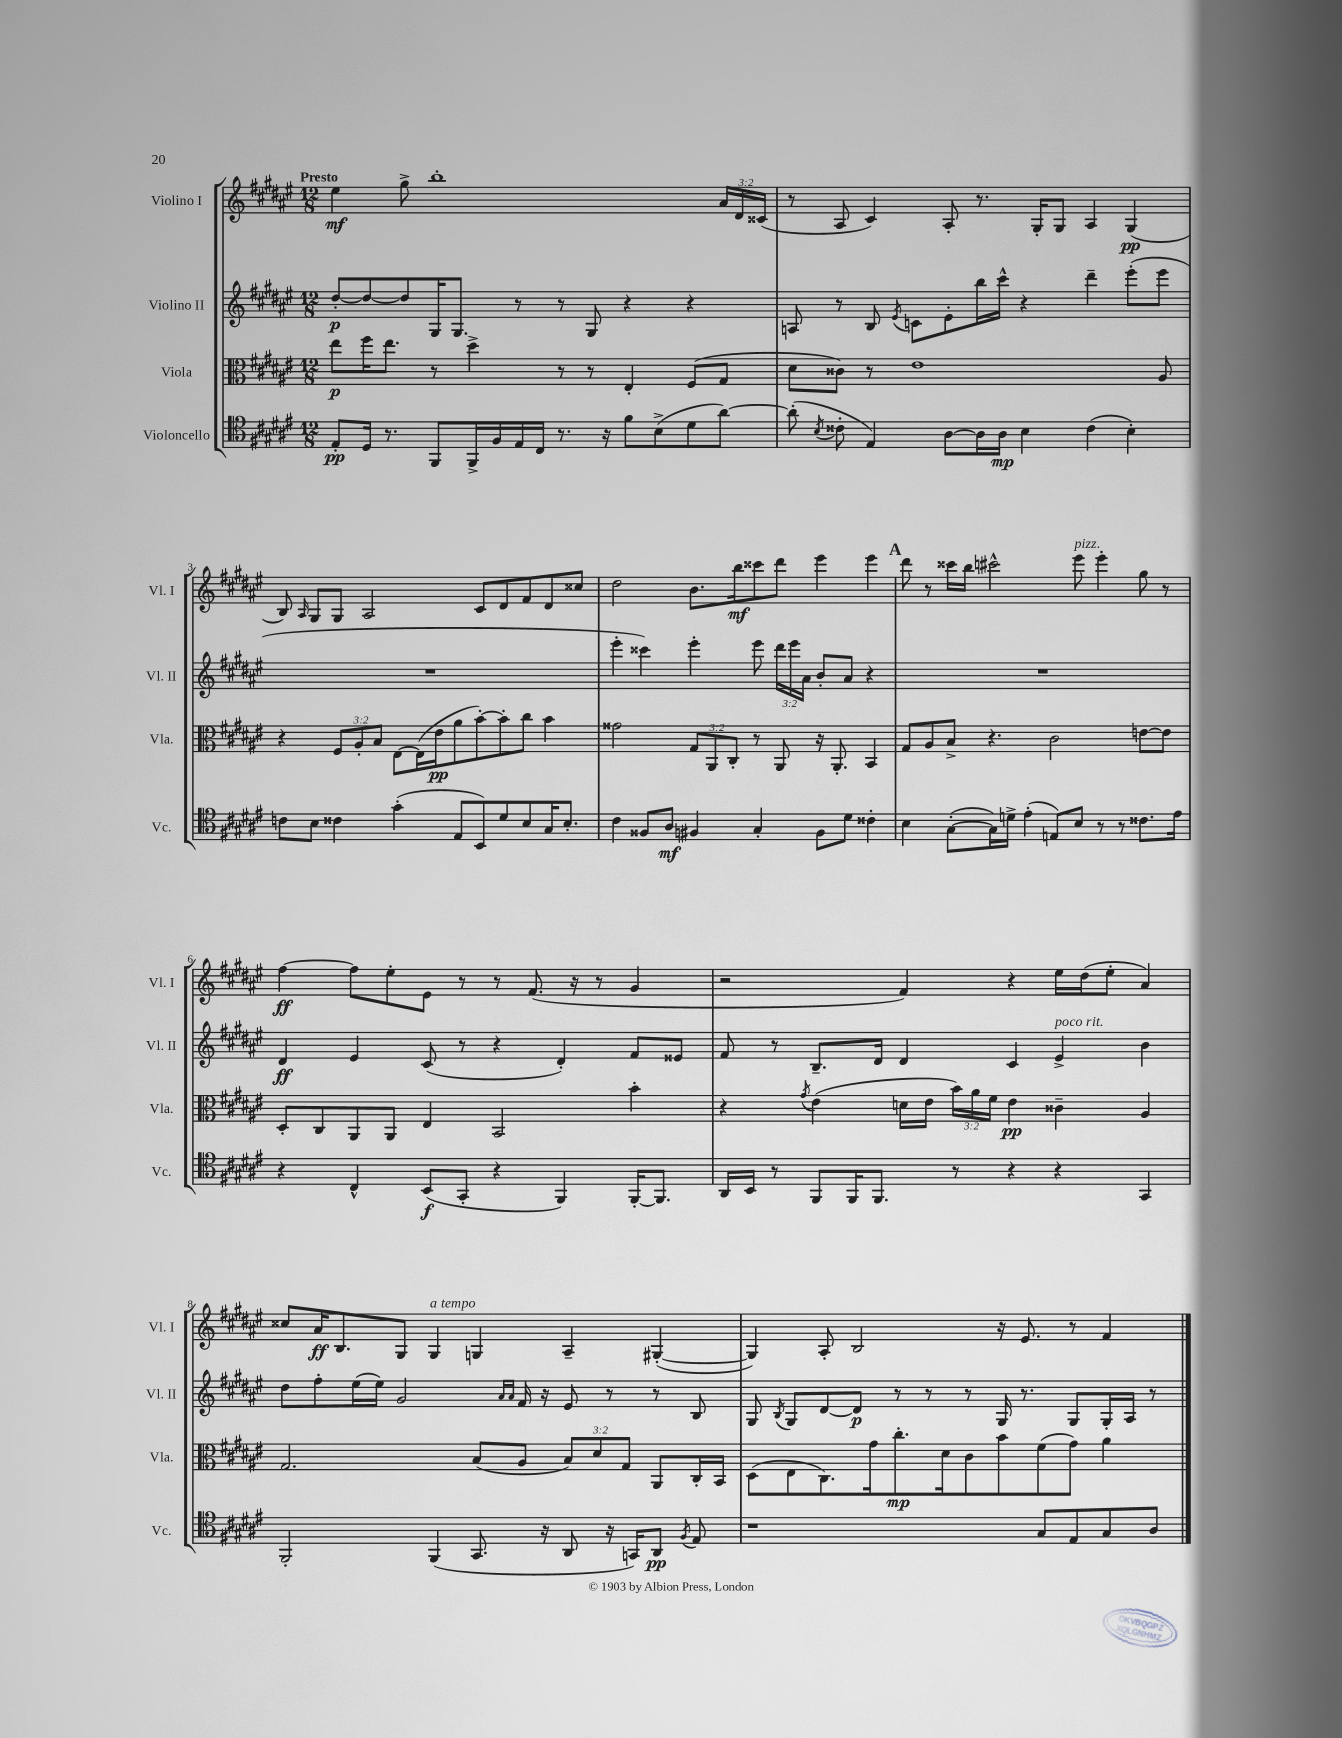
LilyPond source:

<<
\new StaffGroup <<
\new Staff = "s0" \with { instrumentName = "Violino I" shortInstrumentName = "Vl. I" } {
    \clef treble \key fis \major \numericTimeSignature \time 12/8 \override Staff.TupletNumber.text = #tuplet-number::calc-fraction-text \tempo "Presto"
    \autoBeamOff eis''4\mf gis''8-> b''1-. \tuplet 3/2 { ais'16[ dis'16 cisis'16]( } |
    r8 ais8 cis'4) ais8-. r8. gis16[-. gis8] ais4 gis4\pp( |
    b8) \grace { ais16 } gis8[ gis8] ais2 cis'8[ dis'8 fis'8 dis'8 cisis''8] |
    dis''2 b'8.[ b''16\mf cisis'''8 dis'''8] eis'''4 eis'''4 |
    \mark \markup { \bold "A" } dis'''8 r8 cisis'''16[ b''16] cis'''2-^ eis'''8^\markup { \italic "pizz." } eis'''4-. gis''8 r8 |
    fis''4~\ff fis''8[ eis''8-. eis'8] r8 r8 fis'8.( r16 r8 gis'4 |
    r2 fis'4) r4 eis''16[ dis''16( eis''8]-. ais'4) |
    cisis''8[ ais'16\ff b8. gis8] gis4^\markup { \italic "a tempo" } g4 ais4-- gis4~-.( |
    gis4) ais8-. b2 r16 eis'8. r8 fis'4 \bar "|." |
}
\new Staff = "s1" \with { instrumentName = "Violino II" shortInstrumentName = "Vl. II" } {
    \clef treble \key fis \major \numericTimeSignature \time 12/8 \override Staff.TupletNumber.text = #tuplet-number::calc-fraction-text
    \autoBeamOff dis''8[~-.\p dis''8~ dis''8 gis16 gis8.] r8 r8 gis8 r4 r4 |
    a8 r8 b8 \acciaccatura { eis'8 } c'8[ eis'8-. b''16 cis'''16]-^ r4 dis'''4-- eis'''8[-.( eis'''8] |
    R1. |
    eis'''4-. cisis'''4) eis'''4-. eis'''8 \tuplet 3/2 { dis'''16[ eis'''16 ais'16] } b'8[-. ais'8] r4 |
    \mark \markup { \bold "A" } R1. |
    dis'4\ff eis'4 cis'8( r8 r4 dis'4-.) fis'8[ eisis'8] |
    fis'8 r8 b8.[-- dis'16] dis'4 cis'4 eis'4->^\markup { \italic "poco rit." } b'4 |
    dis''8[ fis''8-. eis''16( eis''16]) gis'2 \grace { ais'16[ ais'16] } fis'16 r16 eis'8 r8 r8 b8 |
    gis8 \acciaccatura { b8 } gis8[ dis'8~ dis'8]\p r8 r8 r8 gis16 r8. gis8[ gis16-. ais16] r8 \bar "|." |
}
\new Staff = "s2" \with { instrumentName = "Viola" shortInstrumentName = "Vla." } {
    \clef alto \key fis \major \numericTimeSignature \time 12/8 \override Staff.TupletNumber.text = #tuplet-number::calc-fraction-text
    \autoBeamOff eis''8[\p fis''16 eis''8.] r8 dis''4-> r8 r8 eis4-. fis8[( gis8] |
    dis'8[ cisis'8]) r8 eis'1 ais8 |
    r4 \tuplet 3/2 { fis8[ ais8-. b8] } eis8[~ eis16( eis'16\pp ais'8 b'8~-.) b'8-. cis''8] b'4 |
    gisis'2 \tuplet 3/2 { gis8[ ais,8 cis8]-. } r8 ais,8 r16 ais,8.-. b,4 |
    \mark \markup { \bold "A" } gis8[ ais8 b8]-> r4. cis'2 e'8[~ e'8] |
    dis8[-. cis8 ais,8 ais,8] eis4 b,2 b'4-. |
    r4 \acciaccatura { gis'8 } eis'4( d'16[ eis'16] \tuplet 3/2 { b'16[) ais'16 fis'16] } eis'4\pp cisis'4-- ais4 |
    gis2. b8[( ais8] \tuplet 3/2 { b8[) dis'8 gis8] } ais,8[ cis16-. b,16] |
    dis8[( eis8 cis8.) gis'16 cis''8.-.\mp dis'16 cis'8 b'8 fis'8( gis'8]) ais'4 \bar "|." |
}
\new Staff = "s3" \with { instrumentName = "Violoncello" shortInstrumentName = "Vc." } {
    \clef tenor \key fis \major \numericTimeSignature \time 12/8
    \autoBeamOff eis8[-.\pp dis16] r8. fis,8[ fis,16-> fis16 eis16 cis16] r8. r16 fis'8[ b8->( dis'8 ais'8]~) |
    ais'8-.( \acciaccatura { b8 } cisis'8-. eis4) ais8[~ ais16 ais16]\mp b4 cisis'4( b4-.) |
    c'8[ b8] cisis'4 gis'4-.( eis8[ b,8) dis'8 b8 gis16 b8.]-. |
    cis'4 fisis8[ ais8]\mf fis4 gis4-. fis8[ dis'8] cisis'4-. |
    \mark \markup { \bold "A" } b4 gis8[~-.( gis16) d'16]-> eis'4-.( e8[) b8] r8 r8 cisis'8.[ eis'16] |
    r4 cis4-^ b,8[\f( gis,8]-. r4 fis,4) fis,16[~-. fis,8.] |
    ais,16[ b,16] r8 fis,8[ fis,16 fis,8.] r8 r4 r4 gis,4 |
    fis,2-. fis,4( gis,8. r16 ais,8 r16 g,16[) ais,8]\pp \acciaccatura { fis8 } eis8 |
    r1 gis8[ eis8 gis8 ais8] \bar "|." |
}
>>
>>
